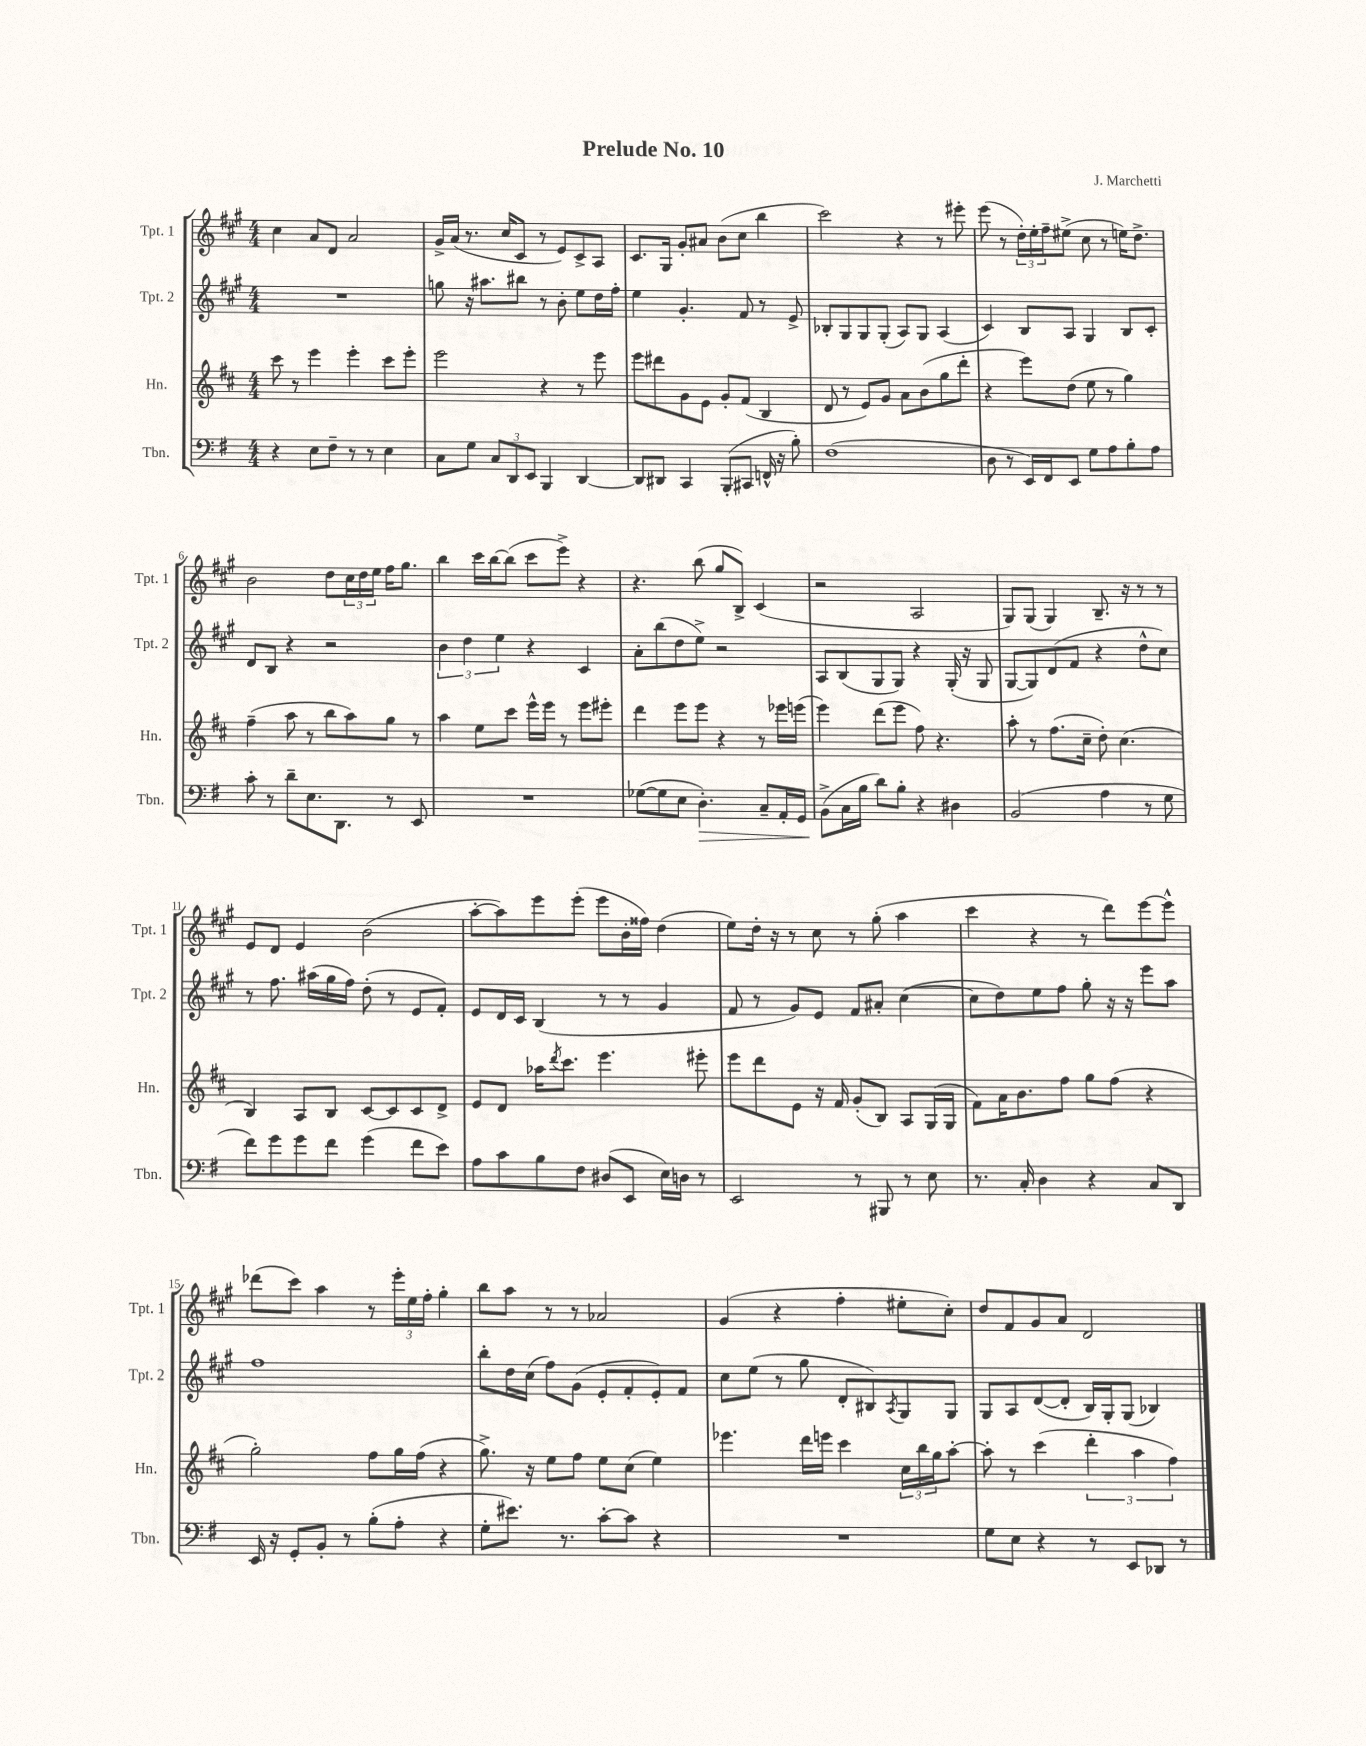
\header { title = "Prelude No. 10" composer = "J. Marchetti" }
<<
\new StaffGroup <<
\new Staff = "s0" \with { instrumentName = "Tpt. 1" shortInstrumentName = "Tpt. 1" } {
    \clef treble \key a \major \numericTimeSignature \time 4/4
    cis''4 a'8 d'8 a'2 |
    gis'16-> a'16( r8. cis''16 cis'8 r8 e'8) cis'8-> a8 |
    cis'8. gis16 gis'8-. ais'8 b'8( cis''8 b''4 |
    cis'''2) r4 r8 eis'''8-. |
    e'''8( r8 \tuplet 3/2 { d''16-.) e''16-. fis''16-- } eis''8->( cis''8 r8 e''16) d''8.-> |
    b'2 d''8 \tuplet 3/2 { cis''16 d''16 e''16 } fis''16 gis''8. |
    b''4 cis'''16 b''16~ b''8( cis'''8 e'''8->) r4 |
    r4. b''8( gis''8 b8->) cis'4( |
    r2 a2 |
    gis8) gis8( gis4) b8.-- r16 r8 r8 |
    e'8 d'8 e'4 b'2( |
    a''8~-. a''8) e'''8 e'''8-.( e'''8 b'16-. fisis''16) d''4( |
    e''8) d''16-. r16 r8 cis''8 r8 gis''8-.( a''4 |
    cis'''4 r4 r8 d'''8) e'''8~ e'''8-^ |
    des'''8( cis'''8) a''4 r8 \tuplet 3/2 { e'''16-. e''16 fis''16-. } gis''4-. |
    b''8 a''8 r8 r8 aes'2 |
    gis'4( r4 fis''4-. eis''8-. cis''8-.) |
    d''8 fis'8 gis'8 a'8 d'2 \bar "|." |
}
\new Staff = "s1" \with { instrumentName = "Tpt. 2" shortInstrumentName = "Tpt. 2" } {
    \clef treble \key a \major \numericTimeSignature \time 4/4
    R1 |
    g''8 r16 ais''8. bis''8 r8 b'8-. e''8 d''16 fis''16-. |
    e''4 gis'4.-. fis'8 r8 e'8-> |
    bes8-. gis8 gis8 gis8-.( a8) gis8 a4( |
    cis'4) b8 a8 gis4 b8 cis'8-. |
    d'8 b8 r4 r2 |
    \tuplet 3/2 { b'4 d''4 e''4 } r4 cis'4 |
    a'8-. b''8( d''8 e''8->) r2 |
    a8 b8( gis8 gis8) r4 gis16-.( r16 gis8 |
    gis8~ gis8) d'8( fis'8 r4 d''8-^ cis''8) |
    r8 fis''8. ais''16( gis''16 fis''16) d''8-.( r8 e'8 fis'8-.) |
    e'8 d'16 cis'16 b4( r8 r8 gis'4 |
    fis'8 r8 gis'8) e'8 fis'8 ais'8-. cis''4~( |
    cis''8 d''8) e''8 fis''8 gis''8-. r16 r16 e'''8 a''8 |
    fis''1 |
    b''8-. d''16 cis''16( fis''8) gis'8( e'8-. fis'8-. e'8-.) fis'8 |
    cis''8 e''8( r8 gis''8 d'8-. bis8) \acciaccatura { a8 } gis8 gis8 |
    gis8 a8 d'8~( d'8-. b16) gis16-. gis8( bes4) \bar "|." |
}
\new Staff = "s2" \with { instrumentName = "Hn." shortInstrumentName = "Hn." } {
    \clef treble \key d \major \numericTimeSignature \time 4/4
    cis'''8 r8 e'''4 e'''4-. cis'''8 e'''8-. |
    e'''2 r4 r8 e'''8 |
    e'''8 dis'''8 g'8 e'8 g'8-. fis'8( b4 |
    d'8 r8 e'8) g'8 a'8 b'8( g''8 d'''8-. |
    r4 e'''8) d''8( e''8 r8 g''4) |
    fis''4--( a''8 r8 b''8 a''8) g''8 r8 |
    a''4 e''8 cis'''8 e'''16-^ e'''16 r8 e'''8 eis'''8-. |
    d'''4 e'''8 e'''8 r4 r8 ees'''16 e'''16( |
    e'''4) d'''8( e'''8 fis''8) r4. |
    a''8-. r8 fis''8.( cis''16-- d''8-.) cis''4.( |
    b4) a8 b8 cis'8~ cis'8 cis'8 d'8-> |
    e'8 d'8 aes''16 \acciaccatura { d'''8 } cis'''8. e'''4. eis'''8-. |
    e'''8 d'''8 e'8 r16 fis'16 g'8-.( b8) a8 g16( g16 |
    fis'8) a'16 b'8. fis''8 g''8 fis''8( r4 |
    g''2-.) fis''8 g''16 fis''16( r4 |
    g''8.->) r16 e''8 fis''8 e''8 cis''8( e''4) |
    ees'''4. d'''16 e'''16 cis'''4 \tuplet 3/2 { cis''16 b''16 g''16 } a''8~-. |
    a''8-. r8 cis'''4( \tuplet 3/2 { d'''4-. a''4 fis''4) } \bar "|." |
}
\new Staff = "s3" \with { instrumentName = "Tbn." shortInstrumentName = "Tbn." } {
    \clef bass \key g \major \numericTimeSignature \time 4/4
    r4 e8 fis8-- r8 r8 e4 |
    c8 g8 \tuplet 3/2 { c8 d,8 e,8 } b,,4 d,4~ |
    d,8 dis,8 c,4 b,,8-.( cis,8 f,16-^ r16 b8-.) |
    fis1( |
    d8 r8 e,16) fis,16 e,8 g8 a8 b8-. a8 |
    c'8-. r8 d'8-- e8. d,8. r8 e,8 |
    R1 |
    ges8~( ges8 e8 d4.-.\>) c8-- a,16-. g,16 |
    b,8->\!( c16 b16 d'8) b8-. r4 dis4 |
    b,2( a4 r8 g8 |
    fis'8) g'8 g'8 fis'8 g'4( fis'8 e'8) |
    a8 c'8 b8 fis8 dis8( e,8 e16) d16 r8 |
    e,2 r8 bis,,8 r8 e8 |
    r8. c16-. d4 r4 c8 d,8 |
    e,16 r16 g,8-. b,8-. r8 b8-.( a8-. r4 |
    g8-. eis'8.) r8. c'8~-. c'8 r4 |
    R1 |
    g8 e8 r4 r8 e,8 des,8 r8 \bar "|." |
}
>>
>>
